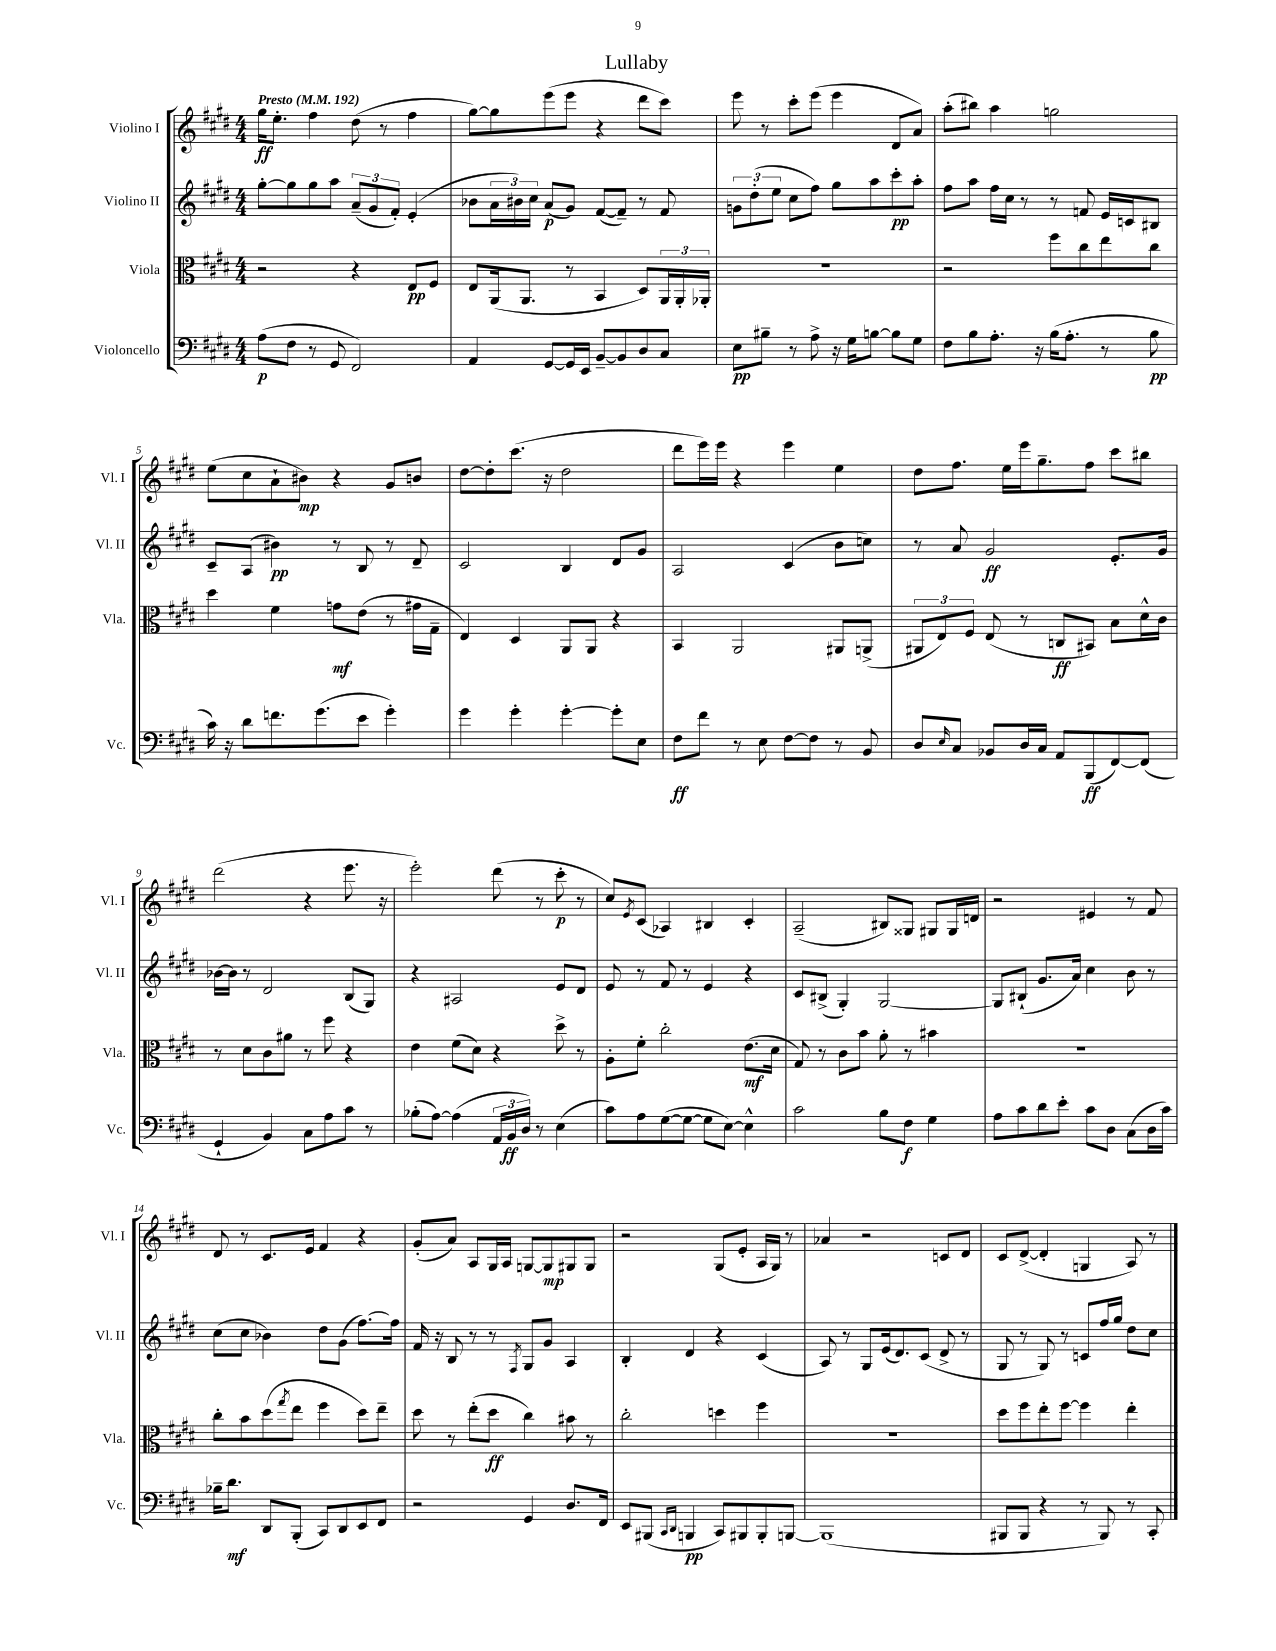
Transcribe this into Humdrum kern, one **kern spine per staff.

**kern	**dynam	**kern	**dynam	**kern	**dynam	**kern	**dynam
*part4	*part4	*part3	*part3	*part2	*part2	*part1	*part1
*staff4	*staff4	*staff3	*staff3	*staff2	*staff2	*staff1	*staff1
*I"Violoncello	*	*I"Viola	*	*I"Violino II	*	*I"Violino I	*
*I'Vc.	*	*I'Vla.	*	*I'Vl. II	*	*I'Vl. I	*
*clefF4	*	*clefC3	*	*clefG2	*	*clefG2	*
*k[f#c#g#d#]	*	*k[f#c#g#d#]	*	*k[f#c#g#d#]	*	*k[f#c#g#d#]	*
*M4/4	*	*M4/4	*	*M4/4	*	*M4/4	*
*MM192	*	*MM192	*	*MM192	*	*MM192	*
=1	=1	=1	=1	=1	=1	=1	=1
!	!	!	!	!	!	!LO:TX:a:B:t=Presto	!
(8A\L	p	2r	.	[8gg#'\L	.	16gg#\KL	ff
.	.	.	.	.	.	8.ee'\J	.
8F#\J	.	.	.	8gg#\]	.	.	.
8r	.	.	.	8gg#\	.	4ff#\	.
8GG#/	.	.	.	8aa\J	.	.	.
2FF#/)	.	4r	.	(12a~/L	.	(8dd#\	.
.	.	.	.	12g#/	.	.	.
.	.	.	.	.	.	8r	.
.	.	.	.	12f#'/J)	.	.	.
.	.	8E/L	pp	(4e'/	.	4ff#\	.
.	.	8F#/J	.	.	.	.	.
=2	=2	=2	=2	=2	=2	=2	=2
4AA/	.	8E/L	.	8b-X\L	.	[8gg#\L)	.
.	.	(16AA/k	.	24a\L	.	8gg#\]	.
.	.	.	.	24b#X\)	.	.	.
.	.	8.AA/J	.	.	.	.	.
.	.	.	.	24cc#\JJ	.	.	.
[8GG#/L	.	.	.	(8a/L	p	(8eee\	.
16GG#/L]	.	8r	.	8g#/J)	.	8eee\J	.
16EE/JJ	.	.	.	.	.	.	.
[8BB~/L	.	4BB/	.	([8f#/L	.	4r	.
8BB/]	.	.	.	8f#~/J])	.	.	.
8D#/	.	8D#/L)	.	8r	.	8ddd#\L	.
8C#/J	.	24AA/L	.	8f#/	.	8ccc#\J)	.
.	.	24AA'/	.	.	.	.	.
.	.	24AA-X'/JJ	.	.	.	.	.
=3	=3	=3	=3	=3	=3	=3	=3
8E\L	pp	1r	.	12gn\L	.	8eee\	.
.	.	.	.	(12dd#'\	.	.	.
8B#X~\J	.	.	.	.	.	8r	.
.	.	.	.	12ee\J	.	.	.
8r	.	.	.	8cc#\L	.	8ccc#'\L	.
8A^\	.	.	.	8ff#\J)	.	(8eee\J	.
16r	.	.	.	8gg#\L	.	4eee\	.
16G#\KL	.	.	.	.	.	.	.
[8Bn\J	.	.	.	8aa\	.	.	.
8B\L]	.	.	.	8ccc#'\	pp	8d#/L	.
8G#\J	.	.	.	8aa'\J	.	8a/J)	.
=4	=4	=4	=4	=4	=4	=4	=4
8F#\L	.	2r	.	8ff#\L	.	(8aa'\L	.
8B\	.	.	.	8aa\J	.	8bb#X\J)	.
8.A'\J	.	.	.	16ff#\LL	.	4aa\	.
.	.	.	.	16cc#\JJ	.	.	.
.	.	.	.	8r	.	.	.
16r	.	.	.	.	.	.	.
(16B\KL	.	8ff#\L	.	8r	.	2ggn\	.
8.A'\J	.	.	.	.	.	.	.
.	.	8cc#\	.	8fn/	.	.	.
8r	.	8ee\	.	16e/LL	.	.	.
.	.	.	.	16cn/J	.	.	.
8B\	pp	8cc#\J	.	8B#X/J	.	.	.
!!LO:LB:g=z
=5	=5	=5	=5	=5	=5	=5	=5
16c#\)	.	4dd#\	.	8c#~/L	.	(8ee\L	.
16r	.	.	.	.	.	.	.
8d#\L	.	.	.	(8A/J	.	8cc#\	.
8.fn\	.	4f#\	.	4b#X\)	pp	8a`\	.
.	.	.	.	.	.	8b#X\J)	mp
(8.g#\	.	.	.	.	.	.	.
.	.	8gn\L	mf	8r	.	4r	.
8e\J	.	(8e\J	.	8B/	.	.	.
4g#'\)	.	8r	.	8r	.	8g#/L	.
.	.	16g#X\LL	.	8d#~/	.	8bn/J	.
.	.	16G#~\JJ	.	.	.	.	.
=6	=6	=6	=6	=6	=6	=6	=6
4g#\	.	4E/)	.	2c#/	.	[8dd#\L	.
.	.	.	.	.	.	8dd#'\]	.
4g#'\	.	4D#/	.	.	.	(8.ccc#\J	.
.	.	.	.	.	.	16r	.
[4g#'\	.	8AA/L	.	4B/	.	2dd#\	.
.	.	8AA/J	.	.	.	.	.
8g#'\L]	.	4r	.	8d#/L	.	.	.
8E\J	.	.	.	8g#/J	.	.	.
=7	=7	=7	=7	=7	=7	=7	=7
8F#\L	ff	4BB/	.	2A/	.	8ddd#\L	.
8f#\J	.	.	.	.	.	16eee\L)	.
.	.	.	.	.	.	16eee\JJ	.
8r	.	2AA/	.	.	.	4r	.
8E\	.	.	.	.	.	.	.
[8F#\L	.	.	.	(4c#/	.	4eee\	.
8F#\J]	.	.	.	.	.	.	.
8r	.	8AA#X/L	.	8b\L	.	4ee\	.
8BB/	.	(8AAn^/J	.	8ccn\J)	.	.	.
=8	=8	=8	=8	=8	=8	=8	=8
8D#/L	.	12AA#X/L	.	8r	.	8dd#\L	.
.	.	12E/)	.	.	.	.	.
16qqE/	.	.	.	.	.	.	.
8C#/J	.	.	.	8a/	.	8.ff#\J	.
.	.	12F#/J	.	.	.	.	.
8BB-X/L	.	(8E/	.	2g#/	ff	.	.
.	.	.	.	.	.	16ee\LL	.
16D#/L	.	8r	.	.	.	16eee\J	.
16C#/JJ	.	.	.	.	.	8.gg#~\	.
8AA/L	.	8Cn/L	ff	.	.	.	.
(8BBB/	ff	8BB#X/J)	.	.	.	8ff#\J	.
[8FF#/)	.	8B\L	.	8.e'/L	.	8ccc#\L	.
(8FF#/J]	.	16d#^^\L	.	.	.	8bb#X\J	.
.	.	16c#\JJ	.	16g#/Jk	.	.	.
!!LO:LB:g=z
=9	=9	=9	=9	=9	=9	=9	=9
4GG#`/	.	8r	.	[16b-X\LL	.	(2ddd#\	.
.	.	.	.	16b-\JJ]	.	.	.
.	.	8d#\L	.	8r	.	.	.
4BB/)	.	8c#\	.	2d#/	.	.	.
.	.	8a#X\J	.	.	.	.	.
8C#\L	.	8r	.	.	.	4r	.
8A\	.	8ff#\	.	.	.	.	.
8c#\J	.	4r	.	(8B/L	.	8.eee\	.
8r	.	.	.	8G#/J)	.	.	.
.	.	.	.	.	.	16r	.
=10	=10	=10	=10	=10	=10	=10	=10
(8B-X'\L	.	4e\	.	4r	.	2eee'\)	.
[8A\J)	.	.	.	.	.	.	.
(4A\]	.	(8f#\L	.	2A#X/	.	.	.
.	.	8d#\J)	.	.	.	.	.
24AA/LL	.	4r	.	.	.	(8ddd#\	.
24BB/	ff	.	.	.	.	.	.
24D#/JJ)	.	.	.	.	.	.	.
8r	.	.	.	.	.	8r	.
(4E\	.	8dd#^\	.	8e/L	.	8ccc#'\	p
.	.	8r	.	8d#/J	.	8r	.
=11	=11	=11	=11	=11	=11	=11	=11
8c#\L)	.	8A'\L	.	8e/	.	8cc#/L)	.
.	.	.	.	.	.	8qe/	.
8A\	.	8f#'\J	.	8r	.	(8c#/J	.
([8G#\	.	2cc#'\	.	8f#/	.	4A-X/)	.
8G#\J_	.	.	.	8r	.	.	.
8G#\L]	.	.	.	4e/	.	4B#X/	.
[8E\J)	.	.	.	.	.	.	.
4E^^\]	.	(8.e\L	mf	4r	.	4c#'/	.
.	.	16d#\Jk	.	.	.	.	.
=12	=12	=12	=12	=12	=12	=12	=12
2c#\	.	8G#/)	.	8c#/L	.	(2A~/	.
.	.	8r	.	(8B#X^/J	.	.	.
.	.	8c#\L	.	4G#'/)	.	.	.
.	.	8b\J	.	.	.	.	.
8B\L	.	8a'\	.	[2G#/	.	8B#X/L)	.
8F#\J	f	8r	.	.	.	8G##X/J	.
4G#\	.	4b#X\	.	.	.	8G#X/L	.
.	.	.	.	.	.	16G#/L	.
.	.	.	.	.	.	16dn/JJ	.
=13	=13	=13	=13	=13	=13	=13	=13
8A\L	.	1r	.	8G#/L]	.	2r	.
8c#\	.	.	.	(8B#X`/J	.	.	.
8d#\	.	.	.	8.g#/L	.	.	.
8e'\J	.	.	.	.	.	.	.
.	.	.	.	16a/Jk)	.	.	.
8c#\L	.	.	.	4cc#\	.	4e#X/	.
8D#\J	.	.	.	.	.	.	.
(8C#\L	.	.	.	8b\	.	8r	.
16D#\L	.	.	.	8r	.	8f#/	.
16c#\JJ)	.	.	.	.	.	.	.
!!LO:LB:g=z
=14	=14	=14	=14	=14	=14	=14	=14
16B-X~\KL	.	8cc#'\L	.	(8cc#\L	.	8d#/	.
8.d#\J	mf	.	.	.	.	.	.
.	.	8b\	.	8cc#\J	.	8r	.
8DD#/L	.	(8dd#\	.	4b-X\)	.	8.c#/L	.
.	.	8qgg#/	.	.	.	.	.
(8BBB'/J	.	8ee\J	.	.	.	.	.
.	.	.	.	.	.	16e/Jk	.
8CC#/L)	.	4ff#\	.	8dd#\L	.	4f#/	.
8DD#/	.	.	.	(8g#\J	.	.	.
8EE/	.	8dd#\L)	.	[8.ff#\L)	.	4r	.
8FF#/J	.	8ee~\J	.	.	.	.	.
.	.	.	.	16ff#\Jk]	.	.	.
=15	=15	=15	=15	=15	=15	=15	=15
2r	.	8dd#\	.	16f#/	.	(8g#'/L	.
.	.	.	.	16r	.	.	.
.	.	8r	.	8B/	.	8a/J)	.
.	.	(8ee'\L	.	8r	.	8A/L	.
.	.	8dd#\J	ff	8r	.	16G#/L	.
.	.	.	.	.	.	16A/JJ	.
.	.	.	.	8qF#/	.	.	.
4GG#/	.	4cc#\)	.	8G#/L	.	[8Gn/L	.
.	.	.	.	8g#/J	.	8G/]	mp
8.D#/L	.	8b#X\	.	4A/	.	8G#X/	.
.	.	8r	.	.	.	8G#/J	.
16FF#/Jk	.	.	.	.	.	.	.
=16	=16	=16	=16	=16	=16	=16	=16
8EE/L	.	2cc#'\	.	4B'/	.	2r	.
(8BBB#X/J	.	.	.	.	.	.	.
16qqCC#/LL	.	.	.	.	.	.	.
16qqDD#/JJ	.	.	.	.	.	.	.
4BBBn/	pp	.	.	4d#/	.	.	.
8CC#/L)	.	4ddn\	.	4r	.	(8G#/L	.
8BBB#X/	.	.	.	.	.	8e'/J	.
8BBB#'/	.	4ff#\	.	(4c#/	.	16A/LL	.
.	.	.	.	.	.	16G#/JJ)	.
[8BBBn/J	.	.	.	.	.	8r	.
=17	=17	=17	=17	=17	=17	=17	=17
(1BBB]	.	1r	.	8A/)	.	4a-X/	.
.	.	.	.	8r	.	.	.
.	.	.	.	8G#/L	.	2r	.
.	.	.	.	(16e/k	.	.	.
.	.	.	.	8.d#/)	.	.	.
.	.	.	.	(8c#/J	.	.	.
.	.	.	.	8d#^/	.	8cn/L	.
.	.	.	.	8r	.	8d#/J	.
=18	=18	=18	=18	=18	=18	=18	=18
8BBB#X/L	.	8dd#\L	.	8G#/	.	8c#/L	.
8BBB#/J	.	8ff#\	.	8r	.	([8d#^/J	.
4r	.	8ee'\	.	8G#/)	.	4d#'/]	.
.	.	[8ff#\J	.	8r	.	.	.
8r	.	4ff#\]	.	8cn/L	.	4Gn/	.
8BBB#/)	.	.	.	16ff#/L	.	.	.
.	.	.	.	16gg#/JJ	.	.	.
8r	.	4ee'\	.	8dd#\L	.	8A/)	.
8CC#'/	.	.	.	8cc#\J	.	8r	.
==	==	==	==	==	==	==	==
*-	*-	*-	*-	*-	*-	*-	*-
